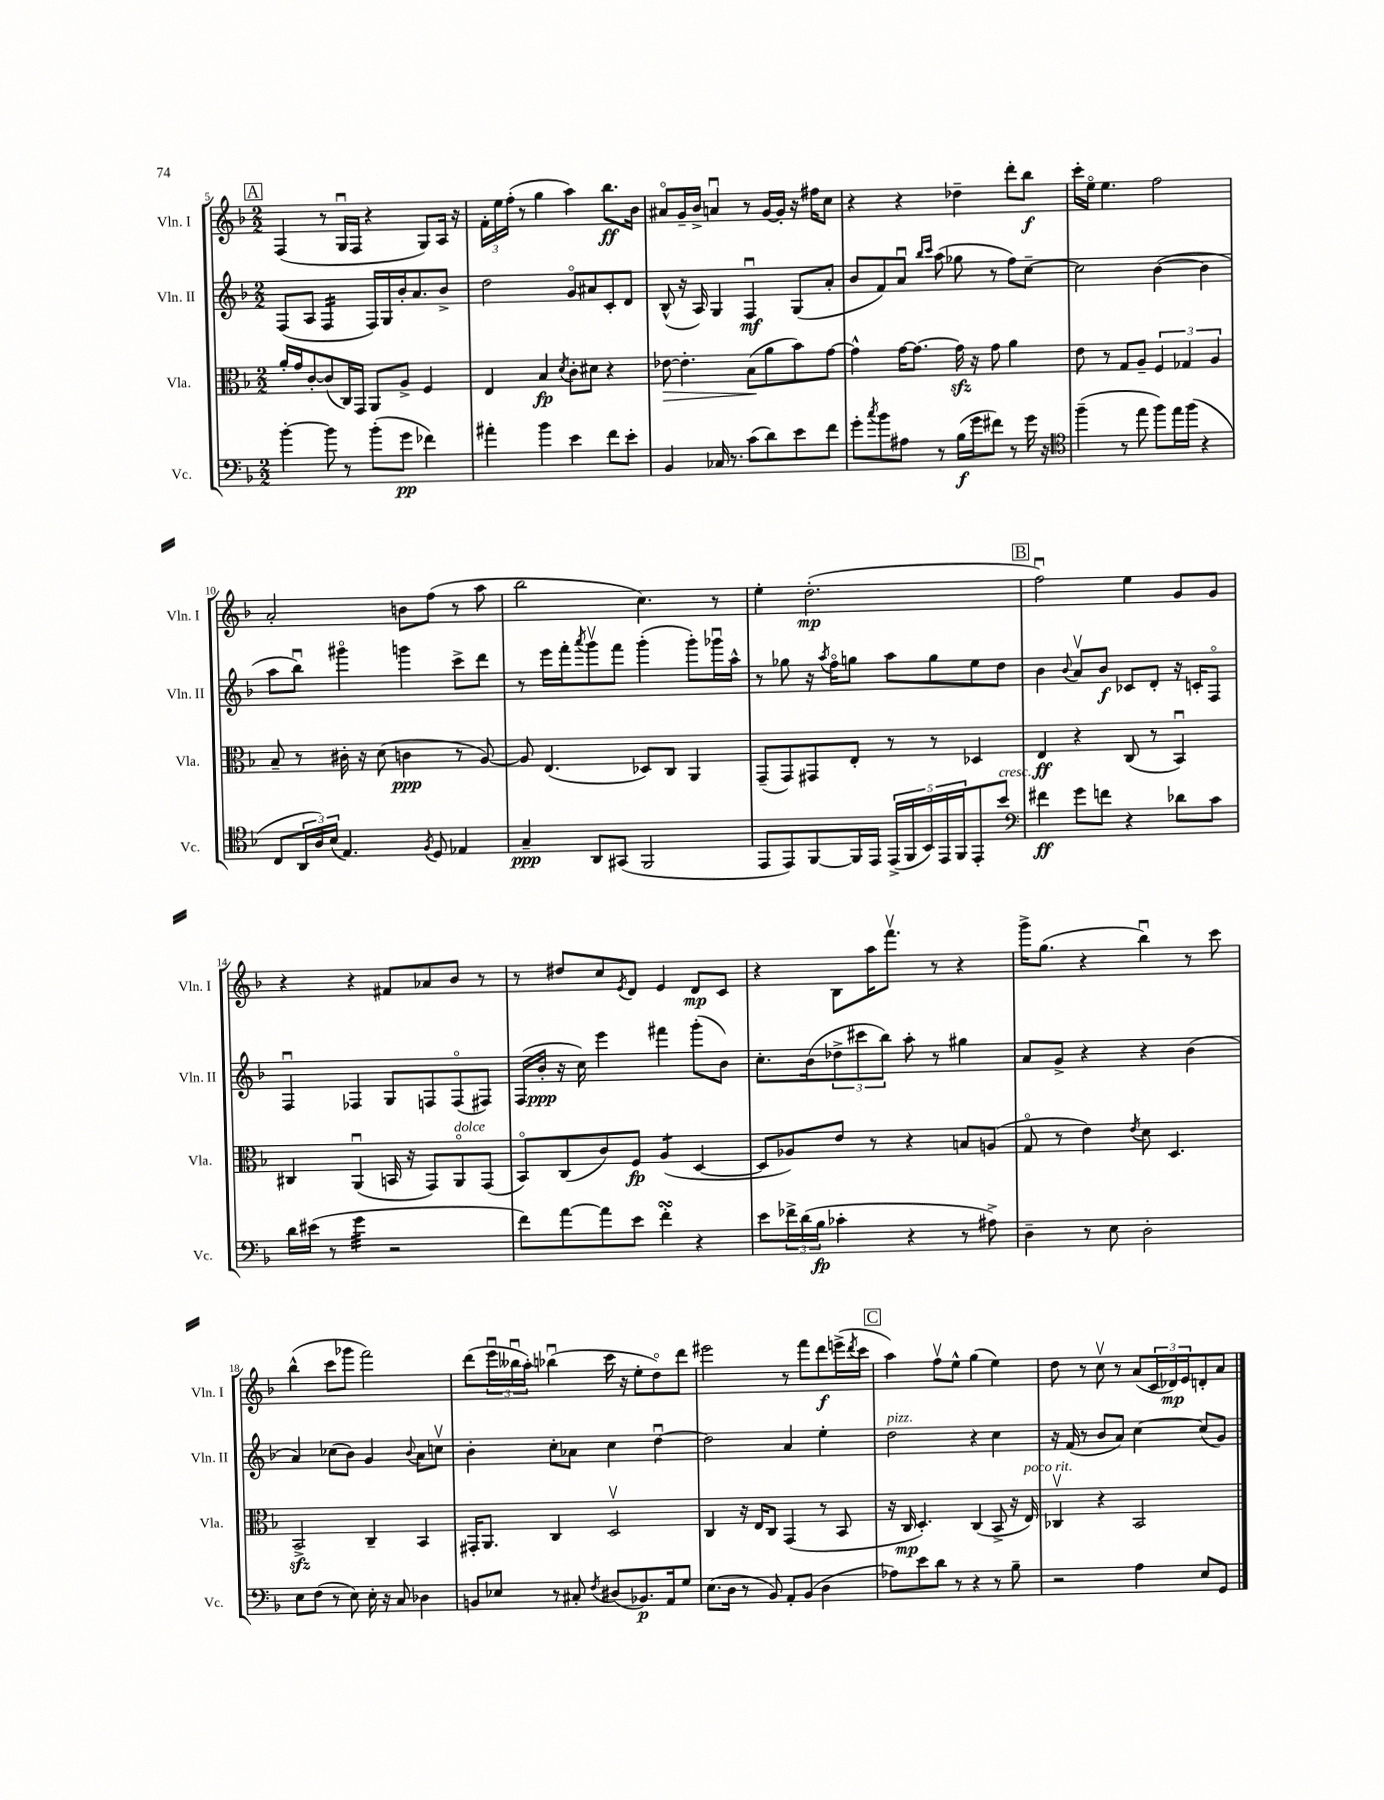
<<
\new StaffGroup <<
\new Staff = "s0" \with { instrumentName = "Vln. I" shortInstrumentName = "Vln. I" } {
    \clef treble \key f \major \numericTimeSignature \time 2/2
    \mark \markup { \box "A" } f4( r8 g16\downbow f16 r4 g8) a16 r16 |
    \tuplet 3/2 { f'16-. e''16 f''16-.( } r8 g''4 a''4) bes''8.\ff bes'16 |
    ais'8\flageolet g'16-- bes'16-> a'4\downbow r8 g'16~ g'16-. r16 fis''16 c''8 |
    r4 r4 des''4-- d'''8-. bes''8\f |
    c'''16-. e''16\flageolet e''4. f''2 |
    a'2-. b'8 f''8( r8 a''8 |
    bes''2 c''4.) r8 |
    e''4-. d''2.-.\mp( |
    \mark \markup { \box "B" } f''2\downbow) e''4 g'8 g'8 |
    r4 r4 fis'8 aes'8 bes'8 r8 |
    r8 dis''8 c''8 \acciaccatura { e'8 } d'8 e'4 d'8\mp c'8 |
    r4 bes8 a''16 f'''8.\upbow r8 r4 |
    g'''16-> g''8.( r4 bes''4\downbow) r8 c'''8 |
    bes''4-^( c'''8 ges'''8 f'''2) |
    d'''8( \tuplet 3/2 { e'''16\downbow beses''16\downbow a''16-.) } bes''4\downbow( c'''16 r16 e''8-. d''8\flageolet) d'''8 |
    eis'''2 r8 f'''8 d'''8\f e'''16->( \acciaccatura { d'''8 } c'''16 |
    \mark \markup { \box "C" } a''4) f''8\upbow e''8-^ g''4( e''4) |
    d''8 r8 c''8\upbow r8 a'8( \tuplet 3/2 { c'16 des'16\mp) e'16 } d'8-. a'8 \bar "|." |
}
\new Staff = "s1" \with { instrumentName = "Vln. II" shortInstrumentName = "Vln. II" } {
    \clef treble \key f \major \numericTimeSignature \time 2/2
    \mark \markup { \box "A" } f8( a8 f4:16 f16) g16 bes'16-. a'8. bes'8-> |
    d''2 g'8\flageolet ais'8 c'8-. d'8 |
    bes8-^( r16 a16) g4 f4\downbow\mf g8( a'8-. |
    bes'8 f'8) a'8\downbow \grace { bes''16 c'''16 } a''8( ges''8 r8 f''8) c''8~-- |
    c''2 bes'4~( bes'4 |
    a''8 bes''8\downbow) gis'''4\flageolet g'''4 c'''8-> d'''8 |
    r8 e'''16 f'''16-. \acciaccatura { a'''8 } g'''8\upbow f'''8 g'''4-.( g'''8-.) ges'''16\downbow a''16-^ |
    r8 ges''8 r16 \acciaccatura { a''8 } f''16\flageolet g''8 a''8 g''8 e''8 d''8 |
    \mark \markup { \box "B" } bes'4 \appoggiatura { bes'8 } a'8\upbow bes'8\f ces'8 d'8-. r16 c'16-. f8\flageolet |
    f4\downbow fes4 g8 f8 f8\flageolet( fis8) |
    f16( bes'16-.\ppp r16 c''16) e'''4 fis'''4 g'''8-.( bes'8) |
    c''8.-. bes'16( \tuplet 3/2 { des''8-> cis'''8 bes''8) } a''8-. r8 gis''4 |
    a'8 g'8-> r4 r4 bes'4( |
    a'4) ces''8( bes'8) g'4 \appoggiatura { bes'8 } a'8 c''8\upbow |
    bes'4-. c''8-. aes'8 c''4 d''4~\downbow |
    d''2 a'4 e''4-. |
    \mark \markup { \box "C" } d''2^\markup { \italic "pizz." } r4 c''4 |
    r16 f'16( r8 bes'8 a'8) c''4~ c''8( g'8) \bar "|." |
}
\new Staff = "s2" \with { instrumentName = "Vla." shortInstrumentName = "Vla." } {
    \clef alto \key f \major \numericTimeSignature \time 2/2
    \mark \markup { \box "A" } a'16-. g'16 c'8~-. c'8( c16) g,16 a,8 a8-> f4 |
    e4 bes4\fp \acciaccatura { d'8 } c'8-. dis'8 r4 |
    ees'8~\> ees'4.-. bes8\!( a'8 bes'8) g'8~ |
    g'4-^ g'16~ g'8.~ g'16\sfz r16 g'8 a'4 |
    e'8 r8 g8 a8-- \tuplet 3/2 { f4 ges4 a4 } |
    bes8-- r8 cis'16-. r16 d'8( c'4\ppp r8 a8~) |
    a8 e4.( des8) c8 a,4 |
    g,8--( g,8) gis,8 e8-. r8 r8 des4 |
    \mark \markup { \box "B" } e4\ff r4 c8( r8 bes,4\downbow) |
    cis4 a,4\downbow( b,16 r16 g,8) a,8\flageolet^\markup { \italic "dolce" } g,8( |
    bes,8\flageolet) c8( c'8) f8\fp a4:8( d4~ |
    d8 aes8) e'8 r8 r4 b8 a8( |
    g8\flageolet r8 e'4) \acciaccatura { e'8 } d'8 d4. |
    bes,2->\sfz c4-- bes,4 |
    gis,16-. a,8. c4 d2\upbow |
    c4 r16 e16 c8 g,4( r8 bes,8 |
    \mark \markup { \box "C" } r16 c16\mp d4.-.) c4( bes,8-> r16 e16^\markup { \italic "poco rit." }) |
    ces4\upbow r4 bes,2 \bar "|." |
}
\new Staff = "s3" \with { instrumentName = "Vc." shortInstrumentName = "Vc." } {
    \clef bass \key f \major \numericTimeSignature \time 2/2
    \mark \markup { \box "A" } bes'4~-. bes'8 r8 bes'8-.( g'8\pp fes'4) |
    ais'4-. bes'4 e'4 f'8 e'8-. |
    bes,4 ces16 r8. c'8( d'8) e'8 f'8 |
    g'8-. \acciaccatura { c''8 } bes'8 ais8 r8 bes16\f( g'16 fis'8) r8 g'16 r16 |
    \clef tenor f''4--( r8 e''8 f''8) e''16 f''16( r4 |
    c8 \tuplet 3/2 { a,16 a16) bes16( } e4.) \acciaccatura { f8 } d8 ees4 |
    g4--\ppp a,8 gis,8( f,2 |
    e,8 e,8) f,8~ f,16 e,16 \tuplet 5/4 { e,16->( f,16 bes,16) e,16 f,16 } e,8-. bes'8^\markup { \italic "cresc." } |
    \mark \markup { \box "B" } \clef bass fis'4\ff g'8 f'8 r4 des'8 c'8 |
    d'16 eis'16( r8 g'4:32 r2 |
    f'8) a'8~ a'8 e'8 f'4-.\turn r4 |
    e'8 \tuplet 3/2 { fes'16-> d'16( bes16\fp } ces'4-. r4 r8 ais8->) |
    d4-- r8 e8 d2-. |
    e8 f8( r8 e8) e16-. r16 c8 des4 |
    b,8 ees8 r8 cis8-. \acciaccatura { f8 } dis8( bes,8.\p) a,16 g8 |
    e8.( d16 r8 bes,8) a,8-. bes,8( d4 |
    \mark \markup { \box "C" } aes8) e'8 d'8 r8 r4 r8 bes8-- |
    r2 a4 e8 g,8 \bar "|." |
}
>>
>>
\layout { \context { \Score currentBarNumber = #5 } }
